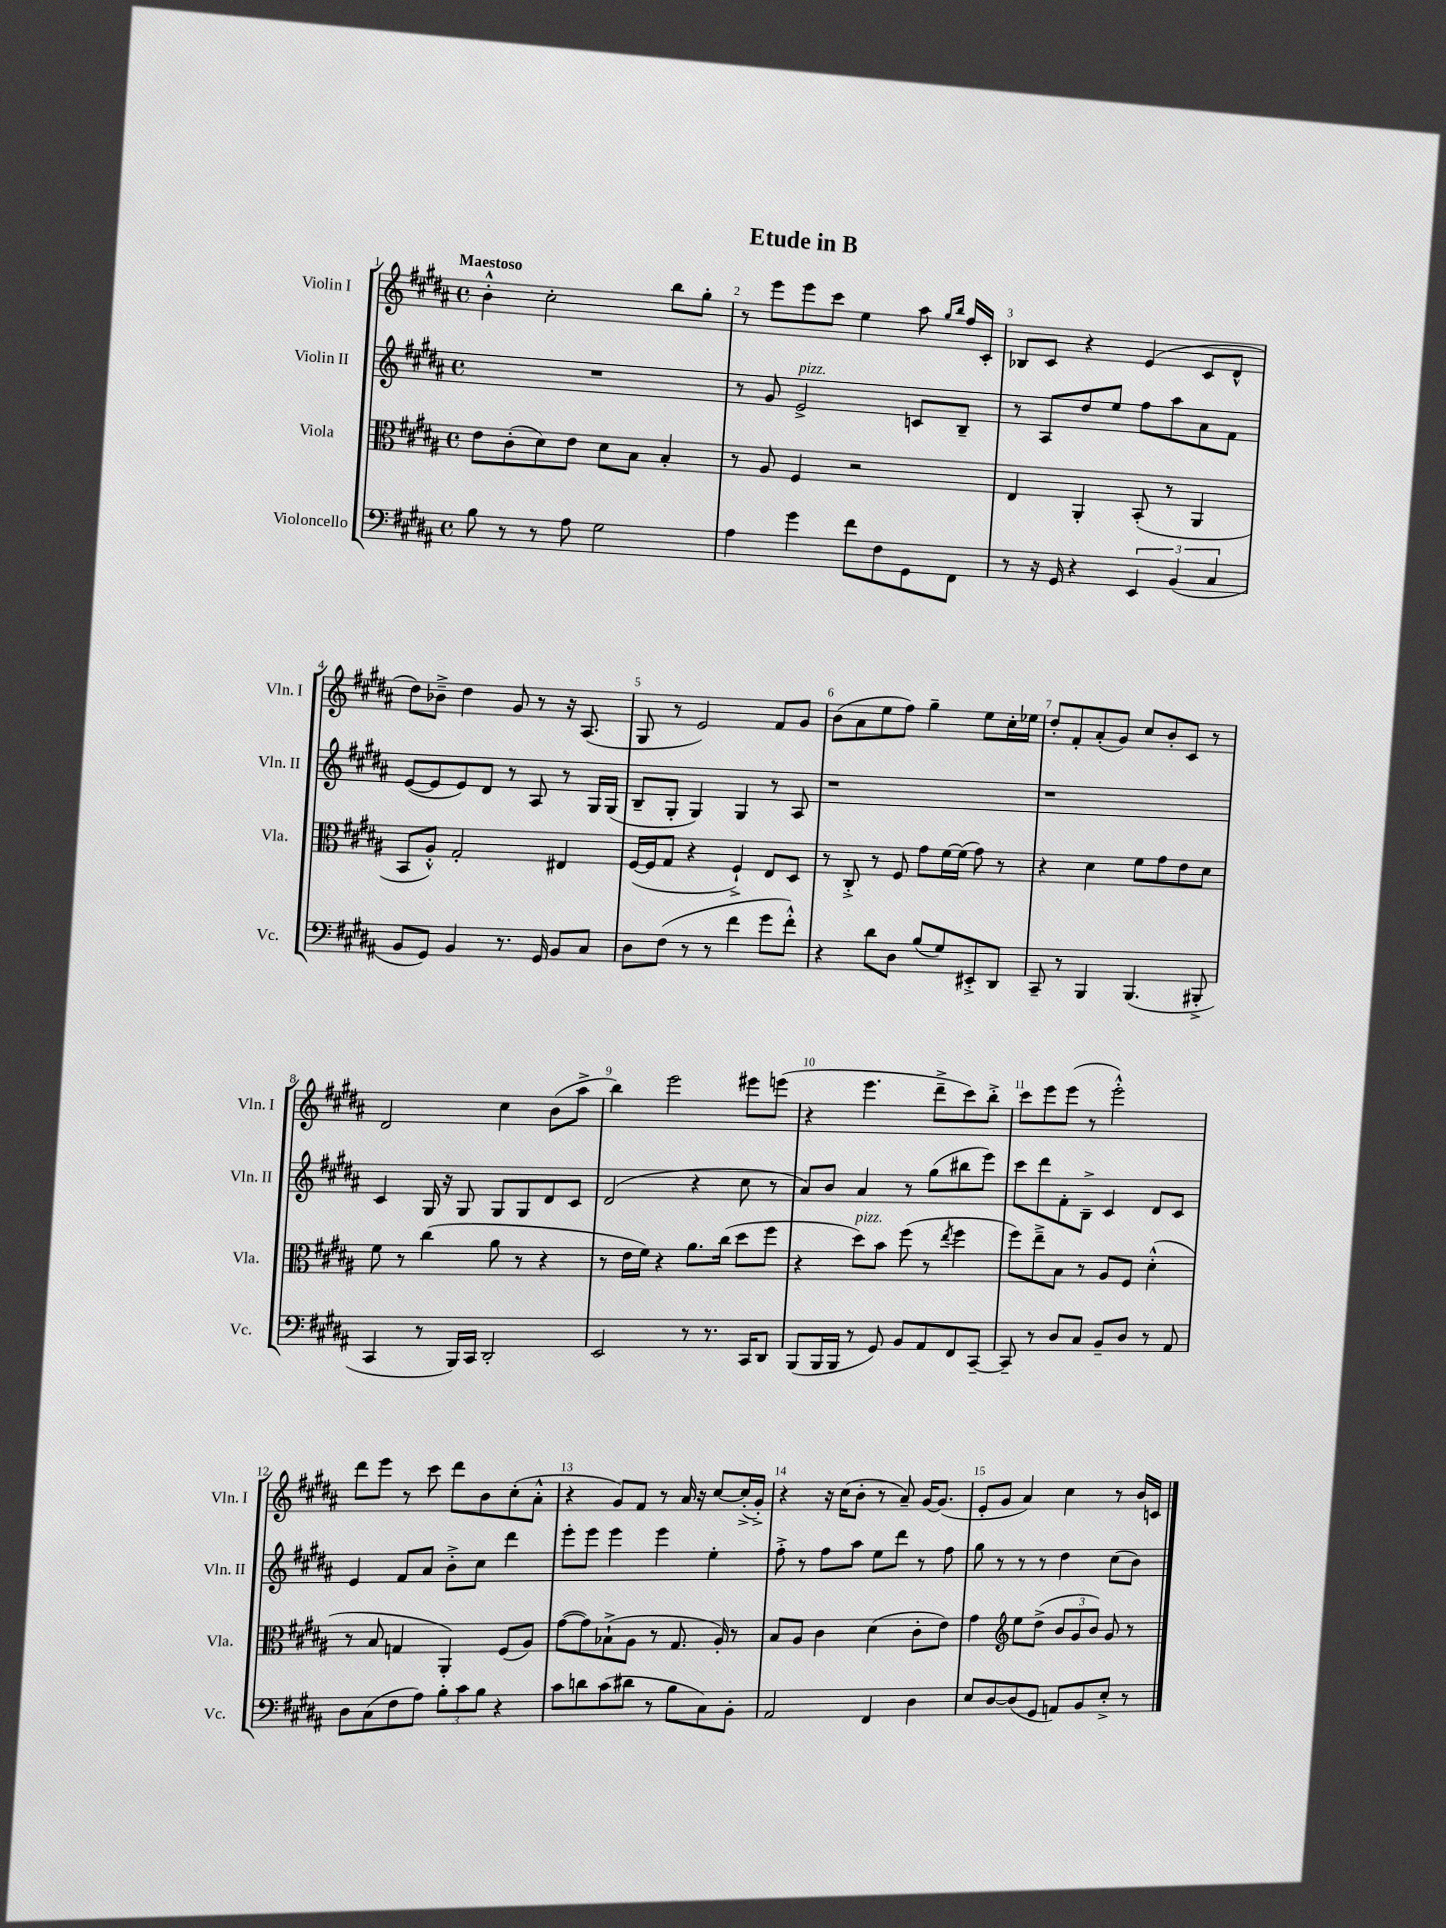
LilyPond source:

\header { title = "Etude in B" }
<<
\new StaffGroup <<
\new Staff = "s0" \with { instrumentName = "Violin I" shortInstrumentName = "Vln. I" } {
    \clef treble \key b \major \defaultTimeSignature \time 4/4 \tempo "Maestoso"
    b'4-.-^ cis''2-. b''8 gis''8-. |
    r8 e'''8 e'''8 cis'''8 e''4 ais''8 \grace { gis''16 b''16 } fis''16 cis'16-. |
    bes8 cis'8 r4 e'4( cis'8 dis'8-^ |
    dis''8) bes'8---> dis''4 gis'8 r8 r16 ais8.( |
    gis8 r8 e'2) fis'8 gis'8 |
    b'8( ais'8 e''8 fis''8) gis''4-- e''8 cis''16-. ees''16 |
    dis''8-. fis'8-. ais'8-.( gis'8) cis''8 b'8-. cis'8 r8 |
    dis'2 cis''4 b'8( ais''8-> |
    b''4) e'''2 eis'''8 e'''8( |
    r4 e'''4. dis'''8---> cis'''8) b''8-.-> |
    cis'''8 e'''8 e'''8( r8 e'''2-.-^) |
    dis'''8 e'''8 r8 cis'''8 dis'''8 b'8 cis''8-.( ais'8-.-^ |
    r4 gis'8) fis'8 r8 ais'16 r16 cis''8~ cis''16-.->( gis'16-.->) |
    r4 r16 cis''16( b'8-. r8 ais'8--) gis'16~ gis'8.( |
    e'8-. gis'8 ais'4) cis''4 r8 b'16 c'16 \bar "|." |
}
\new Staff = "s1" \with { instrumentName = "Violin II" shortInstrumentName = "Vln. II" } {
    \clef treble \key b \major \defaultTimeSignature \time 4/4
    R1 |
    r8 gis'8 e'2->^\markup { \italic "pizz." } c'8 b8-- |
    r8 ais8 dis''8 e''8 fis''8 ais''8 ais'8 fis'8 |
    e'8~( e'8 e'8) dis'8 r8 ais8 r8 gis16 gis16( |
    b8-- gis8-. gis4) gis4 r8 ais8 |
    r1 |
    r1 |
    cis'4 gis16 r16 gis8 gis8 gis8 dis'8 cis'8 |
    dis'2( r4 cis''8 r8 |
    ais'8) b'8 ais'4 r8 gis''8( bis''8 e'''8) |
    cis'''8 dis'''8 fis'8-. b8---> cis'4 dis'8 cis'8 |
    e'4 fis'8 ais'8 b'8-.-> cis''8 dis'''4 |
    e'''8-. e'''8 e'''4 e'''4 e''4-. |
    fis''8-.-> r8 fis''8 ais''8 e''8 dis'''8 r8 fis''8 |
    gis''8 r8 r8 r8 dis''4 cis''8( b'8) \bar "|." |
}
\new Staff = "s2" \with { instrumentName = "Viola" shortInstrumentName = "Vla." } {
    \clef alto \key b \major \defaultTimeSignature \time 4/4
    e'8 cis'8-.( dis'8) e'8 dis'8 b8 b4-. |
    r8 ais8 fis4 r2 |
    e4 ais,4-. b,8-.( r8 ais,4 |
    b,8 ais8-.-^) gis2-. eis4 |
    fis16~( fis16 gis8 r4 fis4-!->) e8 dis8 |
    r8 cis8-.-> r8 fis8 gis'8 fis'16~ fis'16( gis'8) r8 |
    r4 dis'4 fis'8 gis'8 e'8 dis'8 |
    fis'8 r8 cis''4( ais'8 r8 r4 |
    r8 e'16 fis'16) r4 ais'8. cis''16( dis''8 fis''8 |
    r4 dis''8^\markup { \italic "pizz." }) b'8 fis''8( r8 \acciaccatura { e''8 } fis''4 |
    fis''8) e''8---> b8 r8 ais8 fis8 dis'4-.-^( |
    r8 b8 g4 ais,4-.) fis8( ais8) |
    gis'8~( gis'8) bes8-!->( ais8 r8 gis8. ais16-.) r8 |
    b8 ais8 cis'4 dis'4( cis'8-. e'8) |
    gis'4 \clef treble e''8 dis''8->( \tuplet 3/2 { b'8 gis'8 b'8) } gis'8 r8 \bar "|." |
}
\new Staff = "s3" \with { instrumentName = "Violoncello" shortInstrumentName = "Vc." } {
    \clef bass \key b \major \defaultTimeSignature \time 4/4
    b8 r8 r8 ais8 gis2 |
    ais4 gis'4 fis'8 fis8 gis,8 fis,8 |
    r8 r16 gis,16 r4 \tuplet 3/2 { e,4 b,4( cis4 } |
    b,8 gis,8) b,4 r8. gis,16 b,8 cis8 |
    dis8 fis8( r8 r8 fis'4 gis'8 fis'8-.-^) |
    r4 dis'8 dis8 b8( gis8) eis,8-.-> dis,8 |
    cis,8-- r8 b,,4 b,,4.( bis,,8-.-> |
    cis,4 r8 b,,16) cis,16 dis,2-. |
    e,2 r8 r8. cis,16 dis,8 |
    b,,8( b,,16 b,,16 r8 gis,8) b,8 ais,8 fis,8 cis,8~-- |
    cis,8-- r8 dis8 cis8 b,8-- dis8 r8 ais,8 |
    dis8 cis8( fis8 ais8) \tuplet 3/2 { b8-. cis'8 b8 } r4 |
    cis'8 d'8 cis'8( dis'8 r8 b8 cis8) b,8-. |
    ais,2 fis,4 dis4 |
    e8 dis8~ dis8( gis,8 a,8) b,8 e8-.-> r8 \bar "|." |
}
>>
>>
\layout { \context { \Score \override BarNumber.break-visibility = ##(#f #t #t) barNumberVisibility = #all-bar-numbers-visible } }
